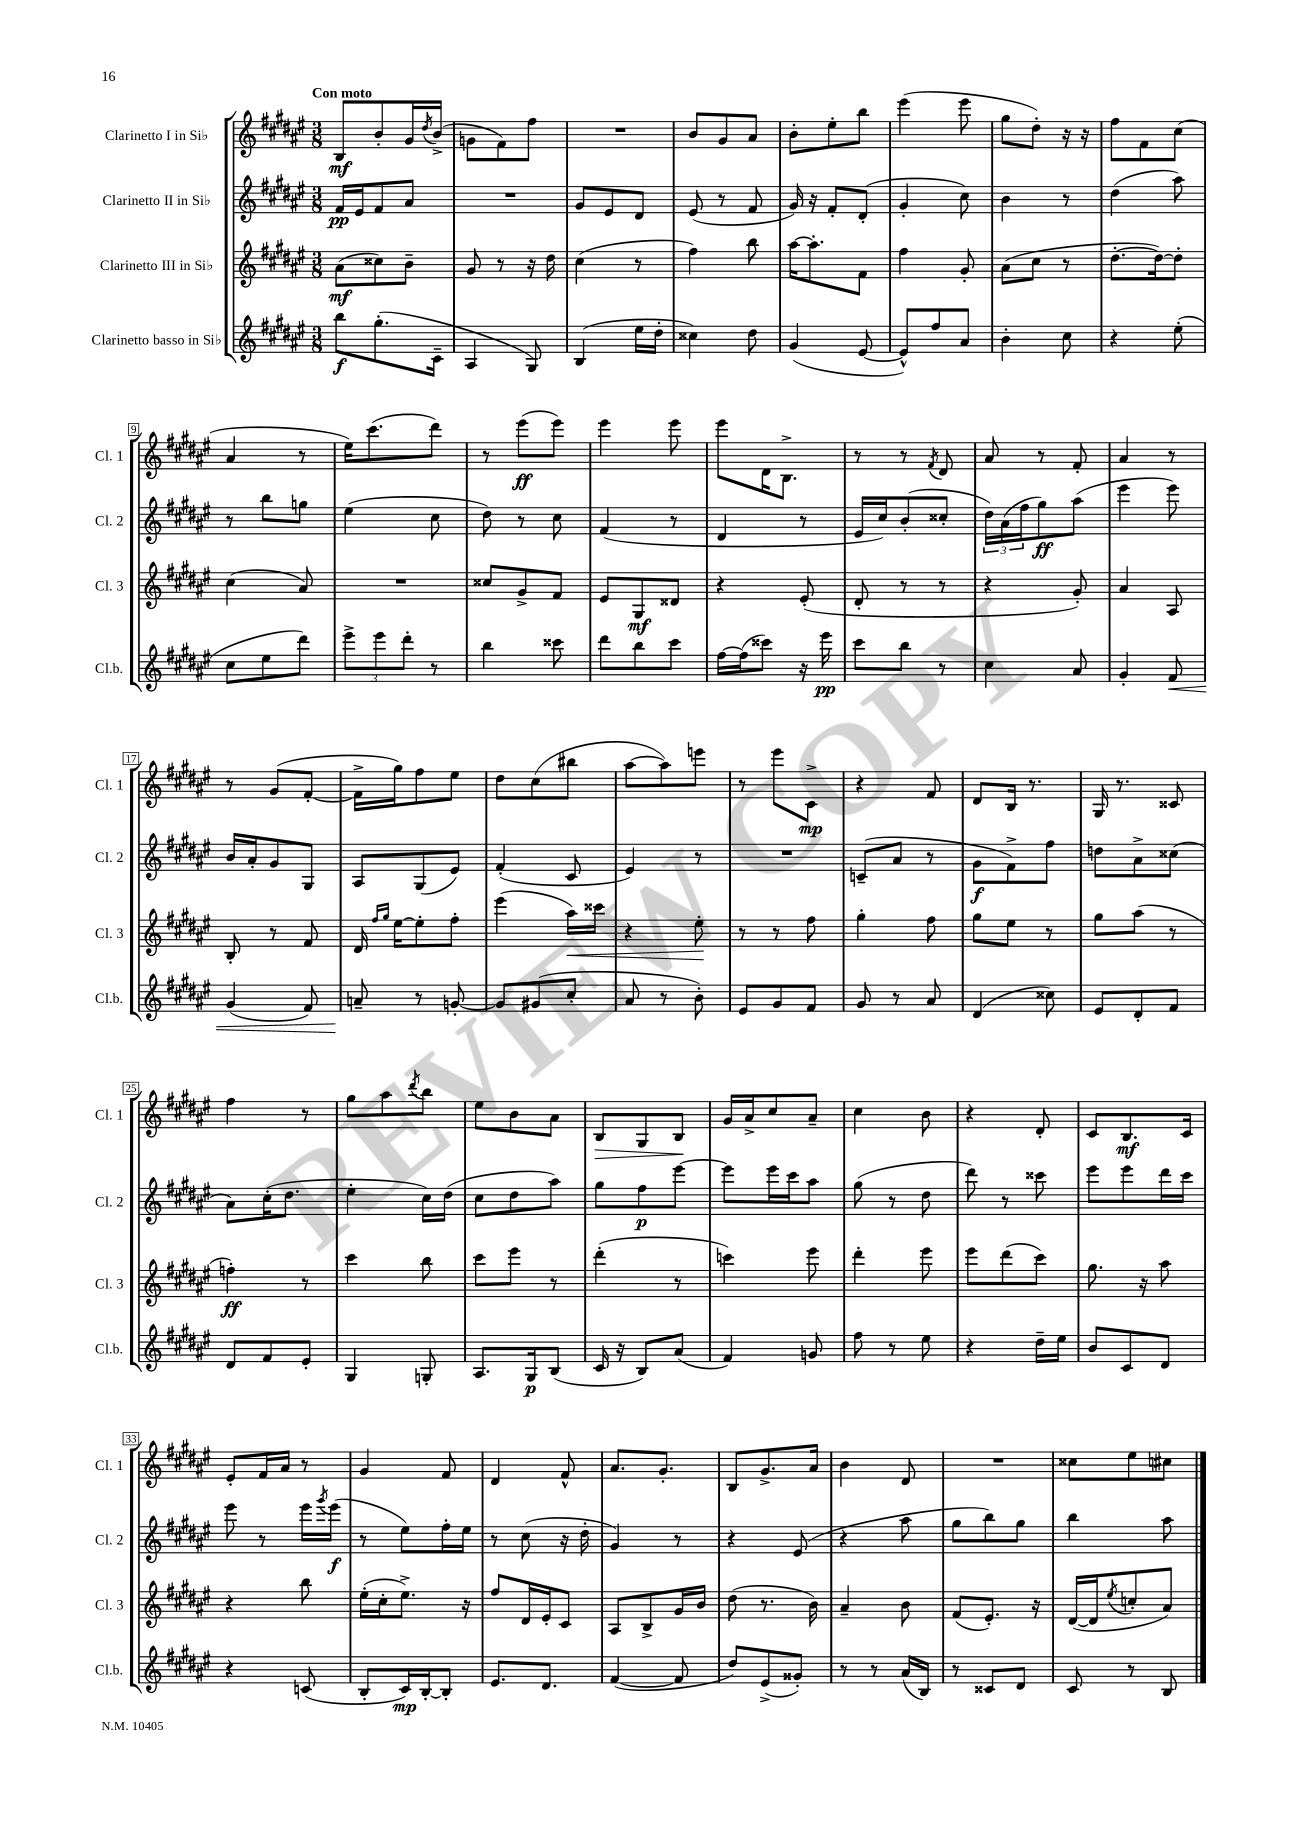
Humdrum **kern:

**kern	**dynam	**kern	**dynam	**kern	**dynam	**kern	**dynam
*part4	*part4	*part3	*part3	*part2	*part2	*part1	*part1
*staff4	*staff4	*staff3	*staff3	*staff2	*staff2	*staff1	*staff1
*I"Clarinetto basso in Si♭	*	*I"Clarinetto III in Si♭	*	*I"Clarinetto II in Si♭	*	*I"Clarinetto I in Si♭	*
*I'Cl.b.	*	*I'Cl. 3	*	*I'Cl. 2	*	*I'Cl. 1	*
*clefG2	*	*clefG2	*	*clefG2	*	*clefG2	*
*k[f#c#g#d#a#e#]	*	*k[f#c#g#d#a#e#]	*	*k[f#c#g#d#a#e#]	*	*k[f#c#g#d#a#e#]	*
*M3/8	*	*M3/8	*	*M3/8	*	*M3/8	*
=1	=1	=1	=1	=1	=1	=1	=1
!	!	!	!	!	!	!LO:TX:a:B:t=Con moto	!
8bb\L	f	(8a#\L	mf	16f#/LL	pp	8B/L	mf
.	.	.	.	16e#/J	.	.	.
(8.gg#'\	.	8cc##X\)	.	8f#/	.	8b'/	.
.	.	8b~\J	.	8a#/J	.	16g#/L	.
.	.	.	.	.	.	8qdd#/	.
16c#~\Jk	.	.	.	.	.	(16b^/JJ	.
=2	=2	=2	=2	=2	=2	=2	=2
4A#/	.	8g#/	.	4.r	.	8gn\L	.
.	.	8r	.	.	.	8f#\)	.
8G#/)	.	16r	.	.	.	8ff#\J	.
.	.	16dd#\	.	.	.	.	.
=3	=3	=3	=3	=3	=3	=3	=3
(4B/	.	(4cc#\	.	8g#/L	.	4.r	.
.	.	.	.	8e#/	.	.	.
16ee#\LL	.	8r	.	8d#/J	.	.	.
16dd#'\JJ	.	.	.	.	.	.	.
=4	=4	=4	=4	=4	=4	=4	=4
4cc##X\)	.	4ff#\)	.	(8e#/	.	8b/L	.
.	.	.	.	8r	.	8g#/	.
8dd#\	.	8bb\	.	8f#/	.	8a#/J	.
=5	=5	=5	=5	=5	=5	=5	=5
(4g#/	.	[16aa#\KL	.	16g#/)	.	8b'\L	.
.	.	8.aa#'\]	.	16r	.	.	.
.	.	.	.	8f#'/L	.	8ee#'\	.
[8e#/	.	8f#\J	.	(8d#'/J	.	8bb\J	.
=6	=6	=6	=6	=6	=6	=6	=6
8e#^^/L])	.	4ff#\	.	4g#'/	.	(4eee#\	.
8ff#/	.	.	.	.	.	.	.
8a#/J	.	8g#'/	.	8cc#\)	.	8eee#\	.
=7	=7	=7	=7	=7	=7	=7	=7
4b'\	.	(8a#\L	.	4b\	.	8gg#\L	.
.	.	8cc#\J	.	.	.	8dd#'\J)	.
8cc#\	.	8r	.	8r	.	16r	.
.	.	.	.	.	.	16r	.
=8	=8	=8	=8	=8	=8	=8	=8
4r	.	[8.dd#'\L	.	(4dd#\	.	8ff#\L	.
.	.	.	.	.	.	8f#\	.
.	.	16dd#\k_)	.	.	.	.	.
(8ee#'\	.	8dd#'\J]	.	8aa#\)	.	(8cc#\J	.
!!LO:LB:g=z
=9	=9	=9	=9	=9	=9	=9	=9
8cc#\L	.	(4cc#\	.	8r	.	4a#/	.
8ee#\	.	.	.	8bb\L	.	.	.
8ddd#\J)	.	8a#/)	.	8ggn\J	.	8r	.
=10	=10	=10	=10	=10	=10	=10	=10
12eee#^\L	.	4.r	.	(4ee#\	.	16ee#\KL)	.
.	.	.	.	.	.	(8.ccc#\	.
12eee#\	.	.	.	.	.	.	.
12ddd#'\J	.	.	.	.	.	.	.
8r	.	.	.	8cc#\	.	8ddd#\J)	.
=11	=11	=11	=11	=11	=11	=11	=11
4bb\	.	8cc##X/L	.	8dd#\)	.	8r	.
.	.	8g#^/	.	8r	.	(8eee#\L	ff
8ccc##X\	.	8f#/J	.	8cc#\	.	8eee#\J)	.
=12	=12	=12	=12	=12	=12	=12	=12
8ddd#\L	.	8e#/L	.	(4f#/	.	4eee#\	.
8bb\	.	8G#/	mf	.	.	.	.
8ccc#\J	.	8d##X/J	.	8r	.	8eee#\	.
=13	=13	=13	=13	=13	=13	=13	=13
[16ff#\LL	.	4r	.	4d#/	.	8eee#\L	.
(16ff#\J]	.	.	.	.	.	.	.
8ccc##X\J)	.	.	.	.	.	16d#\K	.
.	.	.	.	.	.	8.B^\J	.
16r	.	(8e#'/	.	8r	.	.	.
16eee#\	pp	.	.	.	.	.	.
=14	=14	=14	=14	=14	=14	=14	=14
8ccc#\L	.	8d#'/	.	16e#/LL	.	8r	.
.	.	.	.	16cc#/J)	.	.	.
8bb\J	.	8r	.	(8b'/	.	8r	.
.	.	.	.	.	.	8qf#/	.
8r	.	8r	.	8cc##X'/J	.	8d#/	.
=15	=15	=15	=15	=15	=15	=15	=15
4cc#\	.	4r	.	24dd#\LL)	.	8a#/	.
.	.	.	.	(24a#\	.	.	.
.	.	.	.	24ff#\J	.	.	.
.	.	.	.	8gg#\)	ff	8r	.
8a#/	.	8g#'/)	.	(8aa#\J	.	8f#'/	.
=16	=16	=16	=16	=16	=16	=16	=16
4g#'/	.	4a#/	.	4eee#\	.	4a#/	.
!	!LO:HP:b	!	!	!	!	!	!
8f#/	<	8A#/	.	8eee#\)	.	8r	.
!!LO:LB:g=z
=17	=17	=17	=17	=17	=17	=17	=17
(4g#/	.	8B'/	.	16b/LL	.	8r	.
.	.	.	.	16a#'/J	.	.	.
.	.	8r	.	8g#/	.	(8g#/L	.
8f#/)	.	8f#/	.	8G#/J	.	[8f#'/J	.
=18	=18	=18	=18	=18	=18	=18	=18
8an~/	.	16d#/	.	8A#/L	.	16f#^\LL]	.
.	.	16qqff#/LL	.	.	.	.	.
.	.	16qqgg#/JJ	.	.	.	.	.
.	.	[16ee#\KL	.	.	.	16gg#\J)	.
8r	[	8ee#'\]	.	(8G#/	.	8ff#\	.
[8gn'/	.	8ff#'\J	.	8e#/J)	.	8ee#\J	.
=19	=19	=19	=19	=19	=19	=19	=19
8g/L]	.	(4eee#\	.	(4f#'/	.	8dd#\L	.
(8g#X/	.	.	.	.	.	(8cc#\	.
!	!	!	!LO:HP:b	!	!	!	!
8cc#'/J	.	16aa#\LL)	<	8c#/	.	8bb#X\J	.
.	.	16ccc##X\JJ	.	.	.	.	.
=20	=20	=20	=20	=20	=20	=20	=20
8a#/	.	4r	.	4e#/)	.	[8aa#\L	.
8r	.	.	.	.	.	8aa#\])	.
8b'\)	.	8ee#'\	.	8r	.	8eeen\J	.
.	.	.	[	.	.	.	.
=21	=21	=21	=21	=21	=21	=21	=21
8e#/L	.	8r	.	4.r	.	8r	.
8g#/	.	8r	.	.	.	8eee#\L	.
8f#/J	.	8ff#\	.	.	.	8c#^\J	mp
=22	=22	=22	=22	=22	=22	=22	=22
8g#/	.	4gg#'\	.	(8cn~/L	.	4r	.
8r	.	.	.	8a#/J	.	.	.
8a#/	.	8ff#\	.	8r	.	8f#/	.
=23	=23	=23	=23	=23	=23	=23	=23
(4d#/	.	8gg#\L	.	8g#\L	f	8d#/L	.
.	.	8ee#\J	.	8f#^\)	.	16B/Jk	.
.	.	.	.	.	.	8.r	.
8cc##X\)	.	8r	.	8ff#\J	.	.	.
=24	=24	=24	=24	=24	=24	=24	=24
8e#/L	.	8gg#\L	.	8ddn\L	.	16G#/	.
.	.	.	.	.	.	8.r	.
8d#'/	.	(8aa#\J	.	8a#^\	.	.	.
8f#/J	.	8r	.	(8cc##X\J	.	8c##X/	.
!!LO:LB:g=z
=25	=25	=25	=25	=25	=25	=25	=25
8d#/L	.	4ffn'\)	ff	8a#\L)	.	4ff#\	.
8f#/	.	.	.	(16cc#'\K	.	.	.
.	.	.	.	8.dd#\J	.	.	.
8e#'/J	.	8r	.	.	.	8r	.
=26	=26	=26	=26	=26	=26	=26	=26
4G#/	.	4ccc#\	.	4ee#'\	.	8gg#\L	.
.	.	.	.	.	.	8aa#\	.
.	.	.	.	.	.	8qddd#/	.
8Gn'/	.	8bb\	.	16cc#\LL)	.	8bb\J	.
.	.	.	.	(16dd#\JJ	.	.	.
=27	=27	=27	=27	=27	=27	=27	=27
8.A#/L	.	8ccc#\L	.	8cc#\L	.	8ee#\L	.
.	.	8eee#\J	.	8dd#\	.	8b\	.
16G#/k	p	.	.	.	.	.	.
(8B/J	.	8r	.	8aa#\J)	.	8a#\J	.
=28	=28	=28	=28	=28	=28	=28	=28
!	!	!	!	!	!	!	!LO:HP:b
16c#/	.	(4ddd#'\	.	8gg#\L	.	8B/L	>
16r	.	.	.	.	.	.	.
8B/L)	.	.	.	8ff#\	p	8G#/	.
(8a#/J	.	8r	.	[8eee#\J	.	8B/J	.
.	.	.	.	.	.	.	]
=29	=29	=29	=29	=29	=29	=29	=29
4f#/)	.	4cccn\)	.	8eee#\L]	.	16g#/LL	.
.	.	.	.	.	.	16a#^/J	.
.	.	.	.	16eee#\L	.	8cc#/	.
.	.	.	.	16ccc#\J	.	.	.
8gn/	.	8eee#\	.	8aa#\J	.	8a#~/J	.
=30	=30	=30	=30	=30	=30	=30	=30
8ff#\	.	4ddd#'\	.	(8gg#\	.	4cc#\	.
8r	.	.	.	8r	.	.	.
8ee#\	.	8eee#\	.	8dd#\	.	8b\	.
=31	=31	=31	=31	=31	=31	=31	=31
4r	.	8eee#\L	.	8ddd#\)	.	4r	.
.	.	(8ddd#\	.	8r	.	.	.
16dd#~\LL	.	8ccc#\J)	.	8ccc##X\	.	8d#'/	.
16ee#\JJ	.	.	.	.	.	.	.
=32	=32	=32	=32	=32	=32	=32	=32
8b/L	.	8.gg#\	.	8eee#\L	.	8c#/L	.
8c#/	.	.	.	8eee#\	.	8.B/	mf
.	.	16r	.	.	.	.	.
8d#/J	.	8aa#\	.	16ddd#\L	.	.	.
.	.	.	.	16ccc#\JJ	.	16c#/Jk	.
!!LO:LB:g=z
=33	=33	=33	=33	=33	=33	=33	=33
4r	.	4r	.	8eee#\	.	8e#'/L	.
.	.	.	.	8r	.	16f#/L	.
.	.	.	.	.	.	16a#/JJ	.
(8cn/	.	8bb\	.	16eee#\LL	.	8r	.
.	.	.	.	8qggg#/	.	.	.
.	.	.	.	(16eee#\JJ	f	.	.
=34	=34	=34	=34	=34	=34	=34	=34
8B'/L	.	(16ee#'\LL	.	8r	.	4g#/	.
.	.	16cc#'\J	.	.	.	.	.
16c#/L)	mp	8.ee#^\J)	.	8ee#\L)	.	.	.
[16B'/J	.	.	.	.	.	.	.
8B'/J]	.	.	.	16ff#'\L	.	8f#/	.
.	.	16r	.	16ee#\JJ	.	.	.
=35	=35	=35	=35	=35	=35	=35	=35
8.e#/L	.	8ff#/L	.	8r	.	4d#/	.
.	.	16d#/L	.	(8cc#\	.	.	.
8.d#/J	.	16e#'/J	.	.	.	.	.
.	.	8c#/J	.	16r	.	8f#^^/	.
.	.	.	.	16dd#'\	.	.	.
=36	=36	=36	=36	=36	=36	=36	=36
([4f#/	.	8A#/L	.	4g#/)	.	8.a#/L	.
.	.	8B^/	.	.	.	.	.
.	.	.	.	.	.	8.g#'/J	.
8f#/]	.	16g#/L	.	8r	.	.	.
.	.	16b/JJ	.	.	.	.	.
=37	=37	=37	=37	=37	=37	=37	=37
8dd#/L)	.	(8dd#\	.	4r	.	8B/L	.
(8e#^/	.	8.r	.	.	.	8.g#^/	.
8g##X'/J)	.	.	.	(8e#/	.	.	.
.	.	16b\)	.	.	.	16a#/Jk	.
=38	=38	=38	=38	=38	=38	=38	=38
8r	.	4a#~/	.	4r	.	4b\	.
8r	.	.	.	.	.	.	.
(16a#/LL	.	8b\	.	8aa#\	.	8d#/	.
16B/JJ)	.	.	.	.	.	.	.
=39	=39	=39	=39	=39	=39	=39	=39
8r	.	(8f#/L	.	8gg#\L	.	4.r	.
8c##X/L	.	8.e#'/J)	.	8bb\)	.	.	.
8d#/J	.	.	.	8gg#\J	.	.	.
.	.	16r	.	.	.	.	.
=40	=40	=40	=40	=40	=40	=40	=40
8c#/	.	([16d#/LL	.	4bb\	.	8cc##X\L	.
.	.	16d#/J]	.	.	.	.	.
.	.	8qee#/	.	.	.	.	.
8r	.	8ccn'/	.	.	.	8ee#\	.
8B/	.	8a#/J)	.	8aa#\	.	8cc#X\J	.
==	==	==	==	==	==	==	==
*-	*-	*-	*-	*-	*-	*-	*-
